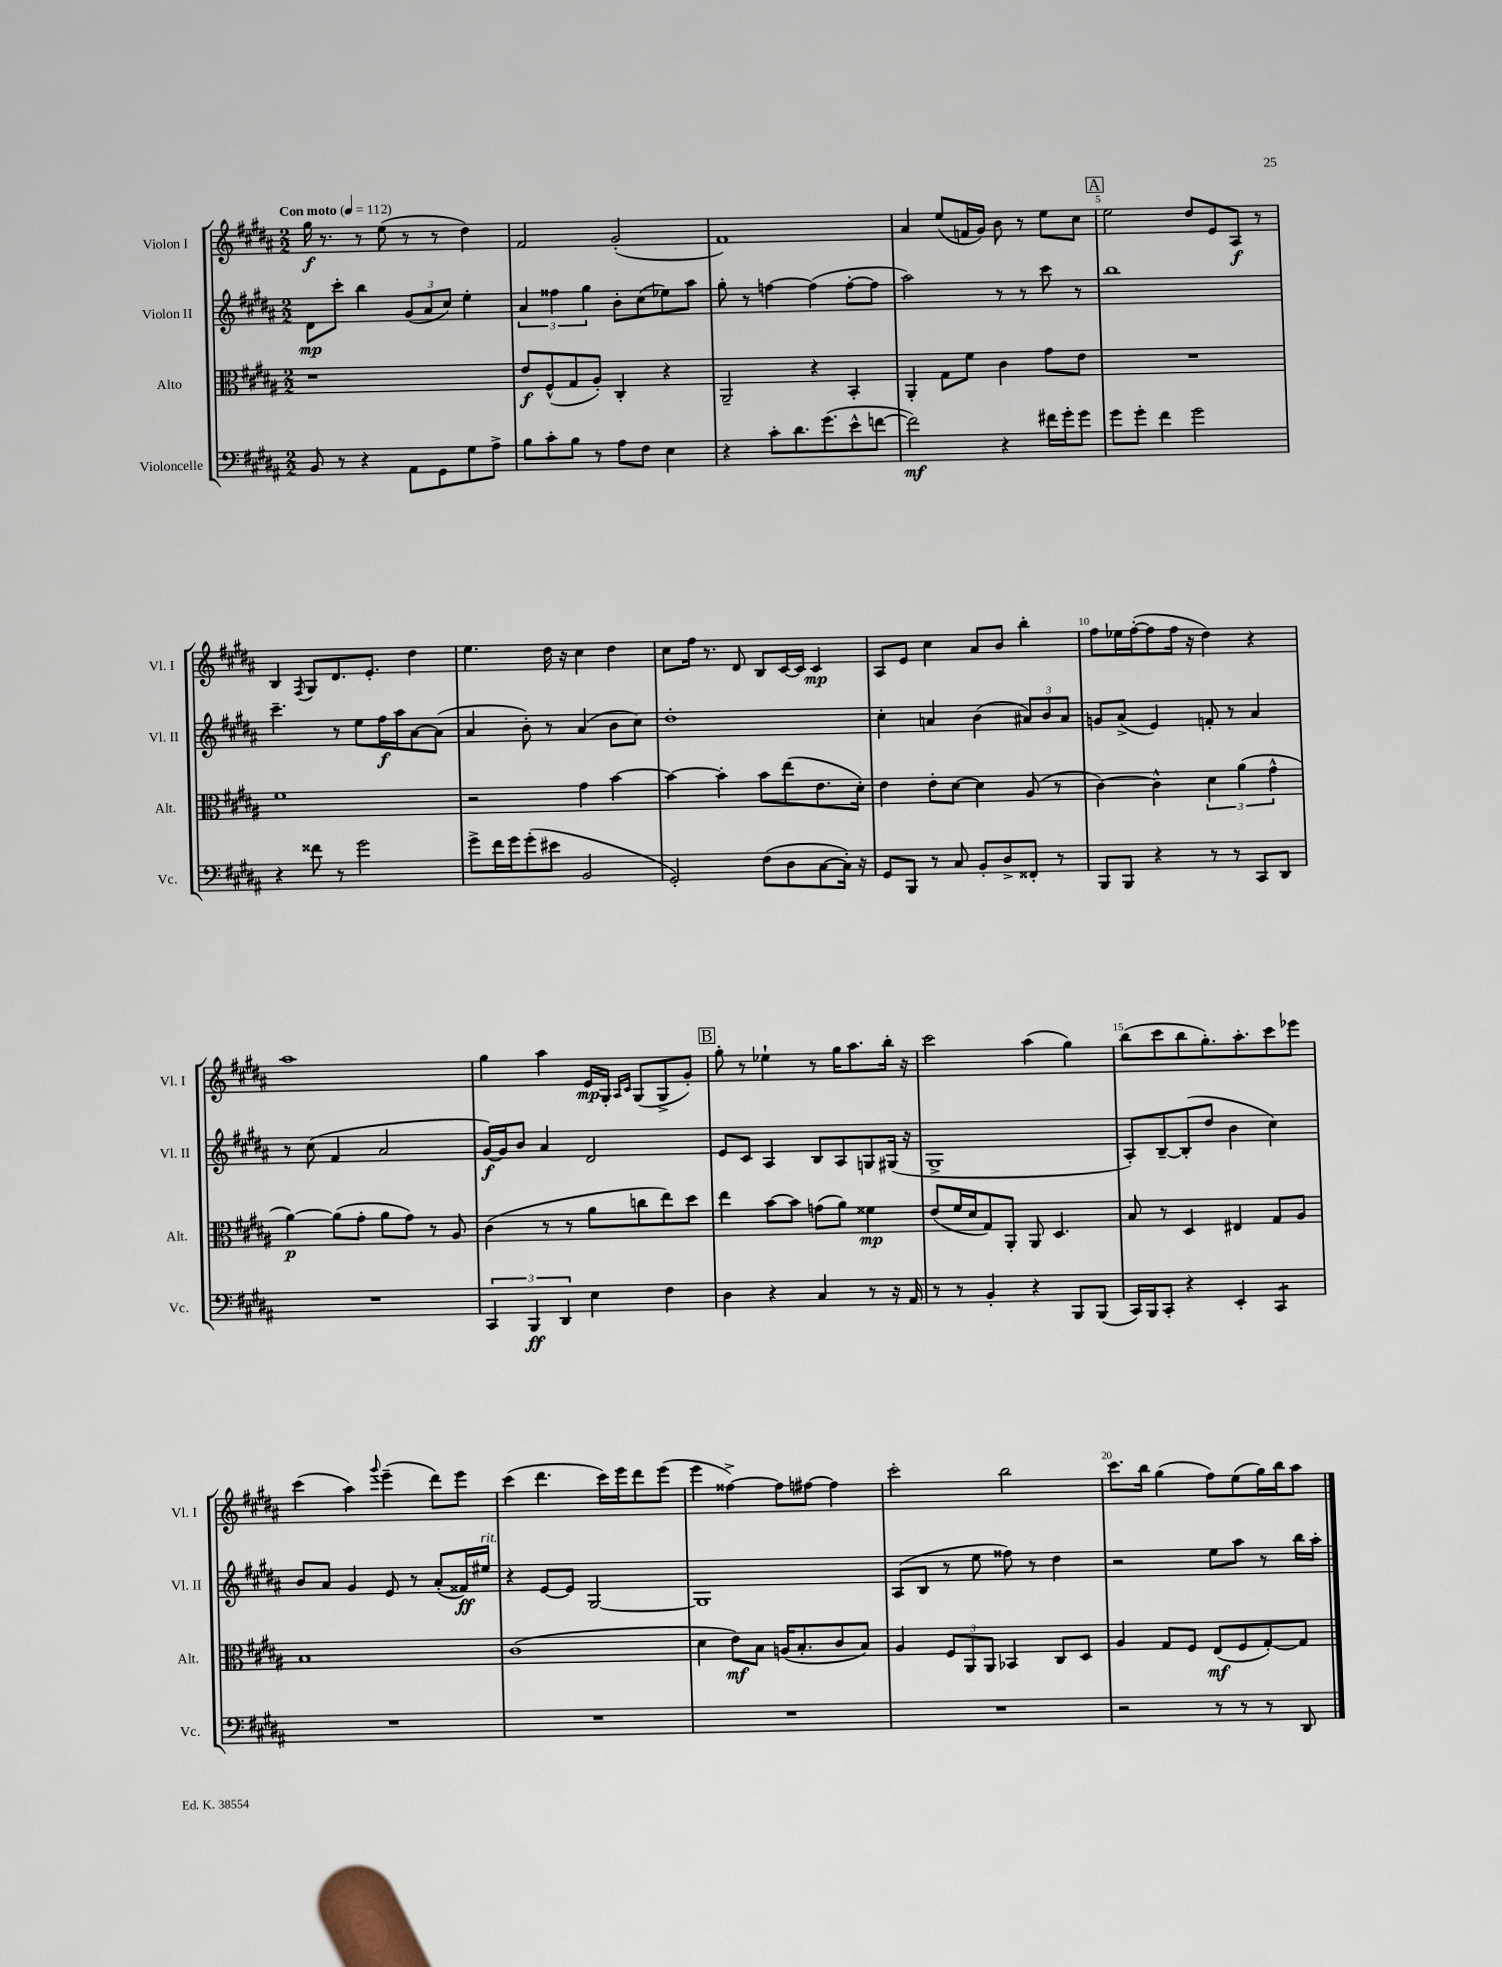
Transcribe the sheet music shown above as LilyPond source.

<<
\new StaffGroup <<
\new Staff = "s0" \with { instrumentName = "Violon I" shortInstrumentName = "Vl. I" } {
    \clef treble \key b \major \numericTimeSignature \time 2/2 \tempo "Con moto" 4 = 112
    gis''16\f r8. r8 e''8( r8 r8 dis''4) |
    fis'2 gis'2-.( |
    fis'1) |
    ais'4 e''8( f'16 gis'16) b'8 r8 e''8 cis''8 |
    \mark \markup { \box "A" } e''2 dis''8 e'8 ais8\f r8 |
    b4 \acciaccatura { fis8 } gis8 dis'8. e'8.-. dis''4 |
    e''4. dis''16 r16 cis''4 dis''4 |
    cis''8 fis''16 r8. dis'8 b8 cis'16~ cis'16 cis'4\mp |
    ais8 e'8 cis''4 ais'8 b'8 b''4-. |
    fis''8 ees''16 fis''16~-.( fis''8 fis''16 r16 dis''4) r4 |
    ais''1 |
    gis''4 ais''4 e'16\mp gis16-. \grace { ais16 cis'16 } gis8( gis8-> gis'8-.) |
    \mark \markup { \box "B" } gis''8-. r8 ees''4-! r8 gis''16 ais''8. b''16-. r16 |
    cis'''2 ais''4( gis''4) |
    b''8( cis'''8 b''8 gis''8.-.) ais''8.-. cis'''8 ees'''8 |
    cis'''4( ais''4) \appoggiatura { gis'''8 } e'''4--( dis'''8) e'''8 |
    cis'''4( dis'''4. cis'''16) e'''16 dis'''8 e'''8( |
    e'''4 fisis''4~->) fisis''8 fis''8~ fis''4 |
    cis'''2-. b''2 |
    cis'''8. b''16 gis''4( fis''8) e''8( gis''16) b''16 ais''8 \bar "|." |
}
\new Staff = "s1" \with { instrumentName = "Violon II" shortInstrumentName = "Vl. II" } {
    \clef treble \key b \major \numericTimeSignature \time 2/2
    dis'8\mp cis'''8-. b''4 \tuplet 3/2 { gis'8( ais'8 cis''8) } e''4-. |
    \tuplet 3/2 { ais'4 fisis''4 gis''4 } b'8-. cis''8( ees''8) ais''8 |
    gis''8-. r8 f''4~ f''4( f''8~-. f''8 |
    ais''2) r8 r8 cis'''8 r8 |
    \mark \markup { \box "A" } b''1 |
    cis'''4.-- r8 e''8 fis''16\f ais''16 ais'8~ ais'8( |
    ais'4 b'8-.) r8 ais'4( b'8 cis''8) |
    dis''1-. |
    cis''4-. a'4 b'4( \tuplet 3/2 { ais'8) b'8 ais'8 } |
    g'8 ais'8->( e'4) f'8-. r8 ais'4 |
    r8 cis''8( fis'4 ais'2 |
    gis'16~\f) gis'16 b'8 ais'4 dis'2 |
    \mark \markup { \box "B" } e'8 cis'8 ais4 b8 ais8 g8 gis16( r16 |
    gis1-> |
    ais8-.) b8~-- b8-.( dis''8 b'4 cis''4) |
    b'8 ais'8 gis'4 e'8 r8 ais'8-.( fisis'16\ff) eis''16^\markup { \italic "rit." } |
    r4 e'8~ e'8 gis2~ |
    gis1 |
    ais8( b8 r8 e''8 fisis''8) r8 dis''4 |
    r2 e''8 ais''8 r8 b''16 ais''16-. \bar "|." |
}
\new Staff = "s2" \with { instrumentName = "Alto" shortInstrumentName = "Alt." } {
    \clef alto \key b \major \numericTimeSignature \time 2/2
    r1 |
    e'8\f fis8-^( gis8 ais8-.) cis4-. r4 |
    ais,2-- r4 b,4-. |
    ais,4-. gis8 fis'8 cis'4 gis'8 e'8 |
    \mark \markup { \box "A" } R1 |
    fis'1 |
    r2 gis'4 b'4~ |
    b'4~ b'4-. b'8 e''8( e'8. dis'16-.) |
    e'4 e'8-. dis'8~ dis'4 ais8( r8 |
    cis'4~) cis'4-^ \tuplet 3/2 { dis'4 ais'4( gis'4-^ } |
    ais'4~\p) ais'8( gis'8-. ais'8 gis'8) r8 ais8 |
    cis'4( r8 r8 ais'8 c''8 e''8) dis''8 |
    \mark \markup { \box "B" } e''4 b'8~ b'8 g'8( ais'8) fisis'4\mp |
    e'8( fis'16 dis'16 gis8) ais,8-. ais,8 dis4. |
    b8 r8 dis4 eis4 gis8 ais8 |
    b1 |
    cis'1( |
    dis'4 e'8\mf) b8 a16( b8.-. cis'8 b8) |
    ais4 \tuplet 3/2 { fis8 ais,8 ais,8 } bes,4 cis8 dis8 |
    ais4 gis8 fis8 e8\mf( fis8 gis8~-.) gis8 \bar "|." |
}
\new Staff = "s3" \with { instrumentName = "Violoncelle" shortInstrumentName = "Vc." } {
    \clef bass \key b \major \numericTimeSignature \time 2/2
    b,8 r8 r4 ais,8 gis,8 gis8 ais8-> |
    b8 cis'8-. b8 r8 ais8 fis8 e4 |
    r4 cis'8-. dis'8. gis'8.( e'8-^ f'8~ |
    f'2\mf) r4 fis'16 gis'16-. gis'8 |
    \mark \markup { \box "A" } gis'8 gis'8-. fis'4 gis'2 |
    r4 fisis'8 r8 gis'2 |
    gis'8-> fis'16 gis'16 gis'8-.( eis'8 b,2 |
    gis,2-.) fis8( dis8 cis8~ cis16-.) r16 |
    gis,8 b,,8 r8 cis8 b,8-. dis8-> fisis,8-. r8 |
    b,,8 b,,8 r4 r8 r8 cis,8 dis,8 |
    R1 |
    \tuplet 3/2 { cis,4 b,,4\ff dis,4 } e4 fis4 |
    \mark \markup { \box "B" } dis4 r4 cis4 r8 r16 ais,16 |
    r8 r8 b,4-. r4 b,,8 b,,8( |
    cis,16) b,,16 cis,8-. r4 e,4-. cis,4:8 |
    R1 |
    R1 |
    R1 |
    R1 |
    r2 r8 r8 r8 dis,8 \bar "|." |
}
>>
>>
\layout { \context { \Score \override BarNumber.break-visibility = ##(#f #t #t) barNumberVisibility = #(every-nth-bar-number-visible 5) } }
